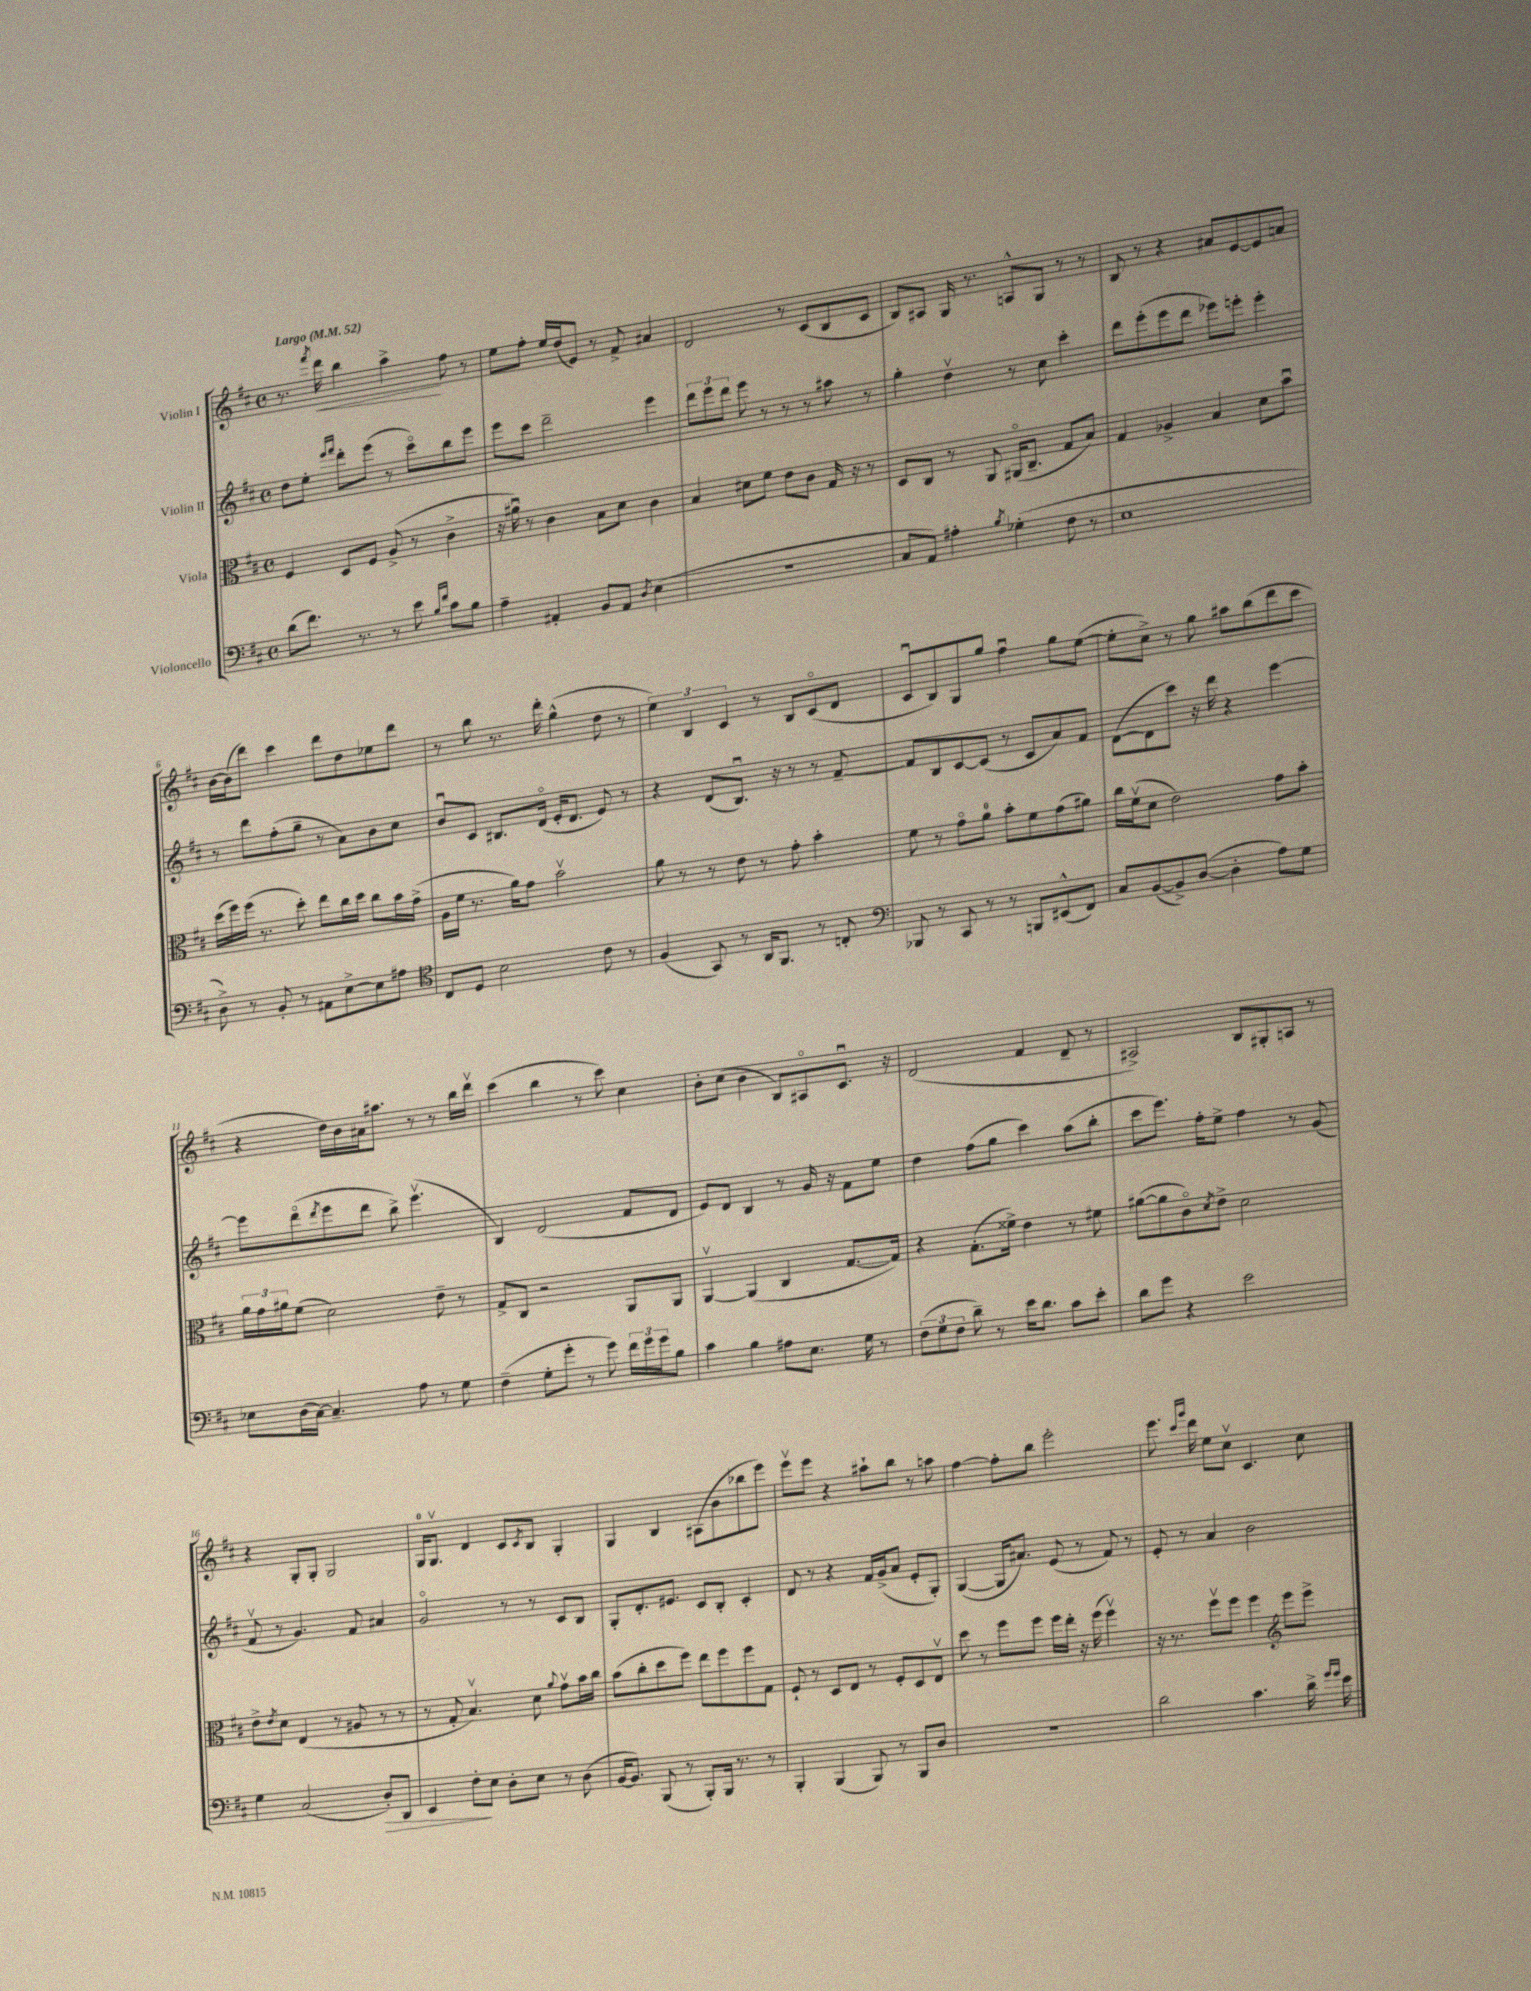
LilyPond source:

<<
\new StaffGroup <<
\new Staff = "s0" \with { instrumentName = "Violin I" } {
    \clef treble \key d \major \defaultTimeSignature \time 4/4 \tempo "Largo" 4 = 52
    r8. \acciaccatura { fis'''8 } d'''16\< b''4 a''4->\! fis''8 r8 |
    e''8 fis''8-. e''16 d''16( e'8) r8 fis'8-> ais'4 |
    d'2 r8 cis'8( b8 cis'8 |
    b8) ais8 g16 r8. a8-^ g8 r8 r8 |
    b8 r8 r4 ais'8 e'8~ e'8 a'8 |
    b'16~ b'16( d'''8) cis'''4 d'''8 d''8 ees''8 d'''8 |
    r8 b''8 r8. d'''16-. g''4-^( d''8 r8 |
    \tuplet 3/2 { e''4) b4 cis'4 } r8 b8 cis'8\flageolet( d'8 |
    cis'8\downbow b8) g8 g''8 fis''4\downbow g''8 e''8~( |
    e''8-. cis''8->) r8 g''8 ais''8 b''8( d'''8 cis'''8 |
    r4 d''16) b'16 ais'16 ais''8. r8 r8 b''16 d'''16\upbow |
    cis'''4( b''4 r8 cis'''8) cis''4 |
    b'8-. cis''8( b'4 b8) ais8\flageolet cis'8.\downbow r16 |
    d'2( fis'4 d'8-- r8 |
    ais2->) b8 gis8-. a8 r8 |
    r4 g8-. g8-. g2 |
    g16-0 g8.\upbow d'4 cis'8 \acciaccatura { cis'8 } b8 g4-. |
    g4 b4 ais8( b'8 bes''8 e'''8) |
    e'''8\upbow e'''8 r4 ais''8-! b''8 r8 a''8 |
    fis''4~ fis''8-. b''8 e'''2-. |
    e'''8. \grace { cis'''16 g'''16 } d'''16 e''8 cis''8\upbow cis'4. cis''8 \bar "|." |
}
\new Staff = "s1" \with { instrumentName = "Violin II" } {
    \clef treble \key d \major \defaultTimeSignature \time 4/4
    d''8 e''8-. \grace { e'''16 fis'''16 } d'''8-. e'''8( r8 cis'''8\flageolet) b''8 e'''8 |
    e'''8 cis'''8 d'''2-- e'''4 |
    \tuplet 3/2 { d'''8 e'''8 d'''8 } e'''8 r8 r8 r8 ais''8 r8 |
    g''4-. d''4\upbow r8 cis''8 cis'''4-. |
    d'''8 e'''8-.( e'''8 d'''8 ees'''8) e'''8-. e'''4-. |
    r8 d'''8 fis''8-.( g''8-- r8 a'8) b'8 cis''8 |
    b'8\downbow cis'8 bis8. d'16\flageolet( e'16-. d'8. e'8) r8 |
    r4 d'8( b8.\downbow) r16 r8 r8 fis'8~-- |
    fis'8 b8 cis'8~ cis'8( r8 cis'8 a'8) fis'8 |
    d'8~( d'8 cis'''8) r16 d'''16 r4 e'''4~ |
    e'''8 d'''8\flageolet( \acciaccatura { d'''8 } e'''8 d'''8 b''8->) e'''4.\upbow( |
    b4) d'2( fis'8 d'8 |
    e'8) d'8 b4 r8 g'16 r16 fis'8 e''8 |
    d''4 fis''8( g''8 cis'''4) a''8( b''8-. |
    cis'''8 e'''8.) fis''16-. e''8-> fis''4 r8 g'8( |
    fis'8\upbow r8 g'4.) fis'8 ais'4 |
    g'2\flageolet r8 r8 cis'8 b8 |
    g8-. d'8.-. eis'8. cis'8 b8-. cis'4-. |
    d'8 r8 r4 fis'16 g'16->( a'8 e'8-. g8-.) |
    g4~( g16 ais'8.) e'8( r8 fis'8) r8 |
    e'8-. r8 a'4 b'2 \bar "|." |
}
\new Staff = "s2" \with { instrumentName = "Viola" } {
    \clef alto \key d \major \defaultTimeSignature \time 4/4
    fis4 d8 fis8 a8->( r8 cis'4-> |
    r16 ais'16\downbow) r8 cis'4 b8 d'8 cis'4 |
    b4 dis'8 fis'8 e'8 cis'8 g16 r16 r8 |
    d8 cis8 r8 a,8 ais,16\flageolet( cis8.-- g8 b8) |
    g4 aes4-> b4 d'8 b'8\downbow |
    d''16( fis''16) fis''16( r8. d''8-.) e''8 cis''16 d''16 cis''8 b'16 g'16->( |
    a16 fis'16 r8. a'16) g'8 b'2\upbow |
    a'8 r8 r8 e'8 r8 g'8-. b'4-. |
    fis'8 r8 g'8\flageolet a'8-0 b'8-. fis'8 g'8( ais'8) |
    cis''16 fis'16\upbow( d'8 e'2) g'8 b'8-. |
    \tuplet 3/2 { a'16 g'16 ais'16 } fis'8( d'2) e'8-- r8 |
    g8-> cis8 r2 a,8 a,8 |
    a,4~\upbow a,4( cis4 g8.~ g16) |
    r4 g8.-.( fisis'16->) e'4 r8 fis'8 |
    ais'8~( ais'8 cis'8\flageolet) \acciaccatura { d'8 } e'8-> d'2 |
    e'8-> \acciaccatura { e'8 } d'8 e4( r8 ais8 r8 r8 |
    r8 g8-. b4.\upbow) d'8 \appoggiatura { a'8 } g'8\upbow b'16 cis''16 |
    b'8( cis''8-. d''8 fis''8) e''8 fis''8 fis''8 g8 |
    fis8-! r8 d8 e8 r8 fis8-. d8 e8\upbow |
    d''8 r8 fis''8 fis''8 fis''16 e''16-. r16 fis''16( fis''4\upbow) |
    r16 r8. fis''8\upbow fis''8 fis''4 \clef treble e'''8 e'''8-> \bar "|." |
}
\new Staff = "s3" \with { instrumentName = "Violoncello" } {
    \clef bass \key d \major \defaultTimeSignature \time 4/4
    d'8( fis'8.) r8. r8 e'8 \grace { b16 fis'16 } cis'8 b8 |
    a4-- ais,4-. b,8 ais,8 \acciaccatura { d8 } e4( |
    R1 |
    cis8 a,8) ais4-. \acciaccatura { b8 } ges4-.( fis8 r8 |
    e1 |
    d8->) r8 b,8-. r8 ais,8 e8~-> e8 ais8 |
    \clef tenor cis8 d8 b2 cis'8 r8 |
    fis4( g,8) r8 a,16 fis,8. r8 c8-. |
    \clef bass bes,,8 r8 cis,8 r8 r8 b,,8 eis,8-^( fis,8) |
    cis8 b,8~( b,8->) d8~( d4-. a8) g8 |
    ees8 d16( cis16~) cis4.-- a8 r8 g8 |
    fis4--( g8-. g'8-. r8 g'8) \tuplet 3/2 { fis'16 g'16 g'16 } b8 |
    cis'4 b4 ais8 e8. g16 r8 |
    \tuplet 3/2 { fis8( g8 fis8 } d'8--) r8 e'16 d'8. cis'8 e'8-. |
    d'8 g'8 r4 e'2 |
    g4 cis2( d8-.\>) d,8 |
    e,4 fis8-.\! e8 d8-. e8 r8 d8( |
    b,16~ b,8.) b,,8( r8 b,,8-.) b,,16 r8. r8 |
    b,,4-. b,,4( b,,8) r8 b,,8 d8 |
    R1 |
    d'2 cis'4. d'16-> \grace { g'16 g'16 } e'16 \bar "|." |
}
>>
>>
